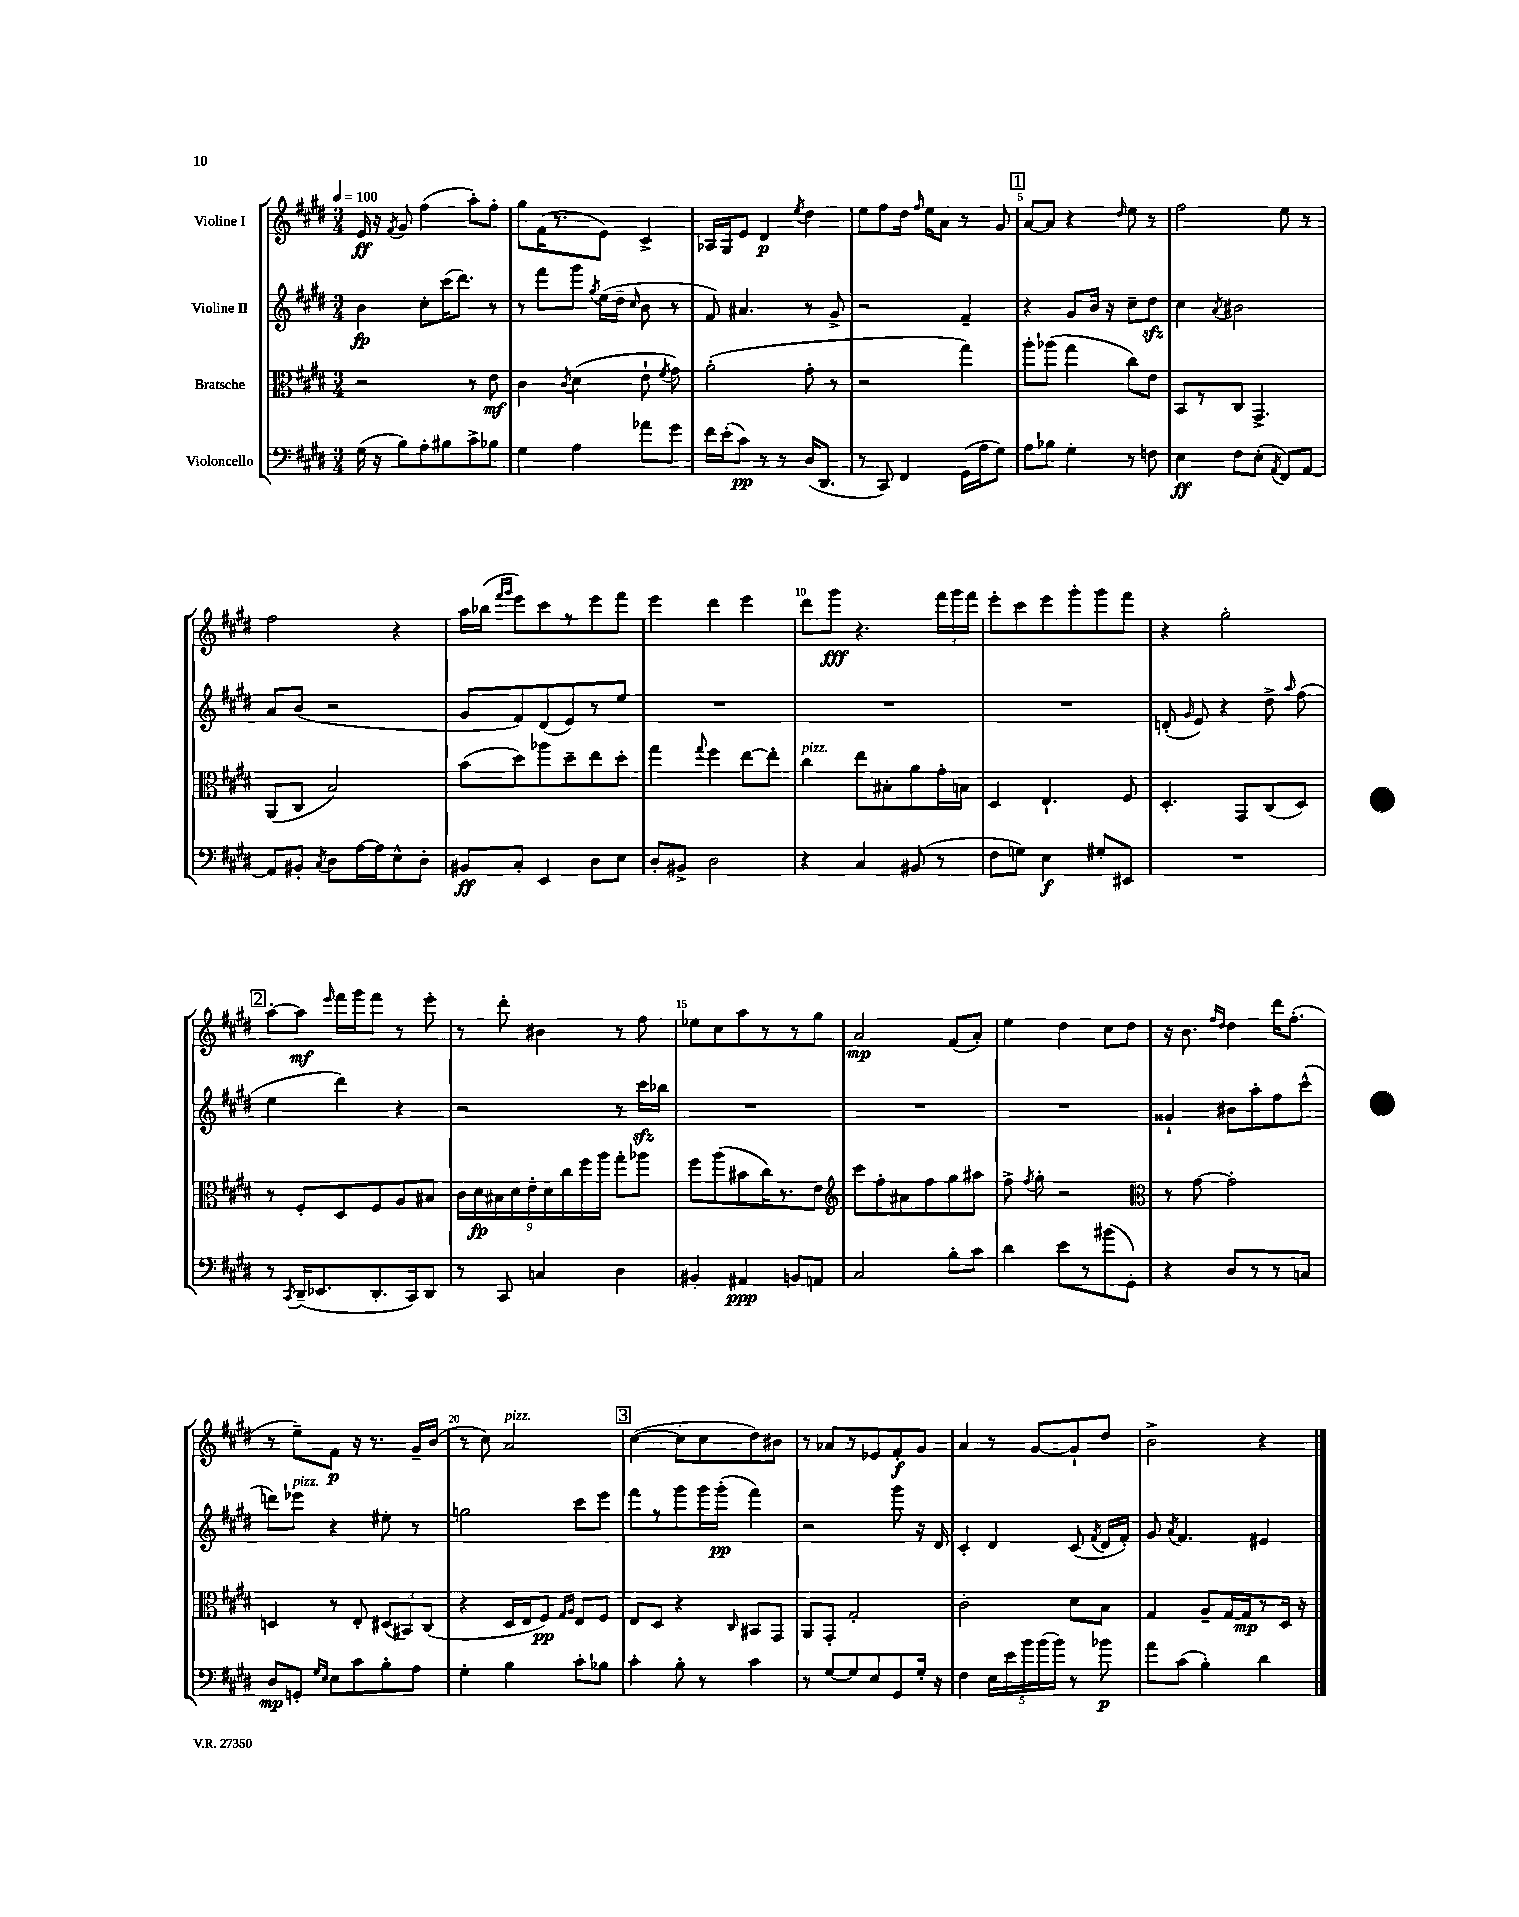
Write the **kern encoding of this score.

**kern	**kern	**kern	**kern
*staff4	*staff3	*staff2	*staff1
*clefF4	*clefC3	*clefG2	*clefG2
*k[f#c#g#d#]	*k[f#c#g#d#]	*k[f#c#g#d#]	*k[f#c#g#d#]
*M3/4	*M3/4	*M3/4	*M3/4
*MM100	*MM100	*MM100	*MM100
(16G#\	2r	4b\	16e/
16r	.	.	16r
.	.	.	8qf#/
8B\L)	.	.	8g#/
8A'\	.	8cc#'\L	(4ff#\
8B#\	.	(16ccc#\K	.
.	.	8.ddd#\J)	.
8c#^\	8r	.	8aa'\L)
8B-\J	8e\	8r	8ff#'\J
=	=	=	=
4G#\	4c#\	8r	8gg#\L
.	.	8fff#\L	(16f#\K
.	.	.	8.r
.	8qc#/	.	.
4A\	(4d#\	8ggg#\J	.
.	.	8qgg#/	.
.	.	(16ee\LL	8e\J)
.	.	16dd#~\JJ	.
.	.	16qqcc#/	.
8a-\L	8e`\	8b\	4c#^/
.	8qf#/	.	.
8g#\J	8g#\)	8r	.
=	=	=	=
16f#\LL	(2a'\	8f#/)	16A-/LL
(16e'\J	.	.	16G#/J
8c#\J)	.	4.a#/	8e/J
8r	.	.	4d#/
8r	.	.	.
.	.	.	8qee/
(16D#/LK	8g#'\	8r	4dd#\
8.DD#/J	.	.	.
.	8r	8g#^/	.
=	=	=	=
8r	2r	2r	8ee\L
8CC#/)	.	.	8ff#\
4FF#/	.	.	16dd#\Jk
.	.	.	16qqff#/
.	.	.	16ee\LK
.	.	.	8a\J
(16GG#\LL	4gg#\)	4f#~/	8r
16A\J	.	.	.
8G#\J)	.	.	8g#/
=	=	=	=
8A\L	8aa'\L	4r	[8a/L
8B-\J	(8aa-\J	.	8a/]J
4G#'\	4gg#\	8g#/L	4r
.	.	16b/Jk	.
.	.	16r	.
.	.	.	16qqdd#/
8r	8cc#\L)	8cc#~\L	8ee\
8F\	8e\J	8dd#\J	8r
=	=	=	=
4E\	8BB/L	4cc#\	2ff#\
.	8r	.	.
.	.	8qa/	.
8F#\L	8C#/J	2b#\	.
(8E'\J	4.GG#^/	.	.
8qAA/	.	.	.
8FF#/L)	.	.	8ee\
[8AA/J	.	.	8r
=	=	=	=
8AA/]L	(8AA/L	8a/L	2ff#\
8BB#'/J	8C#/J	(8b/J	.
8qC#/	.	.	.
8D#\L	2B/)	2r	.
[16A\L	.	.	.
16A\]J	.	.	.
8E^^\	.	.	4r
8D#'\J	.	.	.
=	=	=	=
8BB#/L	(8b\L	8g#/L	16aa\LL
.	.	.	(16bb-\JJ
.	.	.	16qqfff#/LL
.	.	.	16qqggg#/JJ
8C#'/J	8dd#\)	8f#/)	8eee\L)
4EE/	8aa-\	(8d#/	8ccc#\
.	8dd#~\	8e/)	8r
8D#\L	8ee\	8r	8eee\
8E\J	8dd#'\J	8ee/J	8fff#\J
=	=	=	=
8D#'/L	4gg#\	2.r	4eee\
8BB#^/J	.	.	.
.	8qqgg#/	.	.
2D#\	4ff#\	.	4ddd#\
.	[8ee\L	.	4eee\
.	8ee'\]J	.	.
=	=	=	=
4r	4cc#\	2.r	8ddd#\L
.	.	.	8ggg#\J
4C#/	8ee\L	.	4.r
.	8B#'\	.	.
(8BB#/	8a\	.	.
8r	16g#'\L	.	24fff#\LL
.	.	.	24ggg#\
.	16B\JJ	.	.
.	.	.	24fff#\JJ
=	=	=	=
8F#\L	4D#/	2.r	8eee'\L
8G\J)	.	.	8ccc#\
4E\	4.E`/	.	8eee\
.	.	.	8ggg#'\
8G#'/L	.	.	8ggg#\
8EE#/J	8F#/	.	8fff#\J
=	=	=	=
2.r	4.D#'/	(8d'/	4r
.	.	16qqg#/	.
.	.	8e/)	.
.	.	4r	2gg#'\
.	8GG#/L	.	.
.	(8C#/	8dd#^\	.
.	.	16qqaa/	.
.	8D#/J)	(8ff#\	.
=	=	=	=
8r	8r	4ee\	[8aa'\L
8qCC#/	.	.	.
(16DD#~/LK	8F#'/L	.	8aa\]J
8.EE-/	.	.	.
.	.	.	16qqeee/
.	8D#/	4ddd#\)	16fff#\LL
.	.	.	16ggg#\J
8.DD#'/	8F#/	.	8fff#\J
.	8A/	4r	8r
16CC#/k)	.	.	.
8DD#/J	8B#/J	.	8eee'\
=	=	=	=
8r	18c#\LL	2r	8r
.	18d#\	.	.
.	18B#\	.	.
8CC#/	.	.	8ddd#'\
.	18d#\	.	.
.	18e'\	.	.
4C/	.	.	4b#\
.	18d#\	.	.
.	18cc#\	.	.
.	18ff#\	.	.
.	18aa\JJ	.	.
4D#\	8gg#'\L	8r	8r
.	8aa-\J	16ccc#\LL	8ff#\
.	.	16bb-\JJ	.
=	=	=	=
4BB#'/	8ff#\L	2.r	8ee-\L
.	(8aa\	.	8cc#\
4AA#/	8b#\	.	8aa\
.	16cc#\K)	.	8r
.	8.r	.	.
8BB/L	.	.	8r
8AA/J	8e\J	.	8gg#\J
=	=	=	=
*	*clefG2	*	*
2C#/	8ccc#\L	2.r	2a/
.	8ff#'\	.	.
.	8a#\	.	.
.	8ff#\	.	.
8B'\L	8gg#\	.	(8f#/L
8c#\J	8aa#\J	.	8a'/J)
=	=	=	=
4d#\	8ff#^\	2.r	4ee\
.	8qff#/	.	.
.	8gg#'\	.	.
8e\L	2r	.	4dd#\
8r	.	.	.
(8b#\	.	.	8cc#\L
8GG#'\J)	.	.	8dd#\J
=	=	=	=
*	*clefC3	*	*
4r	8r	4g##`/	16r
.	.	.	8.b\
.	[8g#\	.	.
.	.	.	16qqff#/LL
.	.	.	16qqdd#/JJ
8D#/L	2g#'\]	8b#\L	4dd#\
8r	.	8aa'\	.
8r	.	8ff#\	16ddd#\LK
.	.	.	(8.ff#'\J
8C/J	.	(8ccc#^^\J	.
=	=	=	=
8D#/L	4D/	8ddd\L)	8r
8GG'/J	.	8eee-\J	8ee~\L)
16qqG#/LL	.	.	.
16qqE/JJ	.	.	.
8E\L	8r	4r	8f#\J
8c#\	8E'/	.	16r
.	.	.	8.r
8B'\	(12D#/L	8ee#'\	.
.	12BB#/)	.	.
8A\J	.	8r	16g#~/LL
.	(12C#/J	.	.
.	.	.	(16b/JJ
=	=	=	=
4G#'\	4r	2gg\	8r
.	.	.	8cc#\)
4B\	16D#/LL	.	2a/
.	16E/J	.	.
.	8F#/J)	.	.
.	16qqG#/LL	.	.
.	16qqA/JJ	.	.
8c#'\L	8E/L	8ccc#\L	.
8B-\J	8F#/J	8eee\J	.
=	=	=	=
4c#'\	8E/L	8fff#\L	([4cc#\
.	8D#/J	8r	.
8B'\	4r	8ggg#\	8cc#'\]L
8r	.	16ggg#\L	8cc#\
.	.	(16ggg#'\JJ	.
.	16qqC#/	.	.
4c#\	8BB#/L	4fff#\)	8dd#\)
.	8GG#/J	.	8b#\J
=	=	=	=
8r	8AA/L	2r	8r
[8G#/L	8GG#'/J	.	8a-/L
8G#/]	2G#'/	.	8r
8E/	.	.	8e-/
8GG#/	.	8ggg#\	8f#'/
16G#'/Jk	.	16r	8g#/J
16r	.	16d#/	.
=	=	=	=
4F#\	2c#'\	4c#'/	4a/
20E\LL	.	4d#/	8r
20e\	.	.	.
20b\	.	.	.
.	.	.	[8g#/L
(20b\	.	.	.
20b\JJ)	.	.	.
8r	8d#\L	(8c#/	8g#`/]
.	.	8qf#/	.
8b-\	8B\J	16d#/LL	8dd#/J
.	.	16f#'/JJ)	.
=	=	=	=
8a\L	4G#/	8g#/	2b^\
.	.	8qa/	.
(8c#\J	.	4.f#/	.
4B'\)	8A~/L	.	.
.	[16G#/L	.	.
.	16G#/]J	.	.
4d#\	8r	4e#/	4r
.	16D#/Jk	.	.
.	16r	.	.
==	==	==	==
*-	*-	*-	*-
